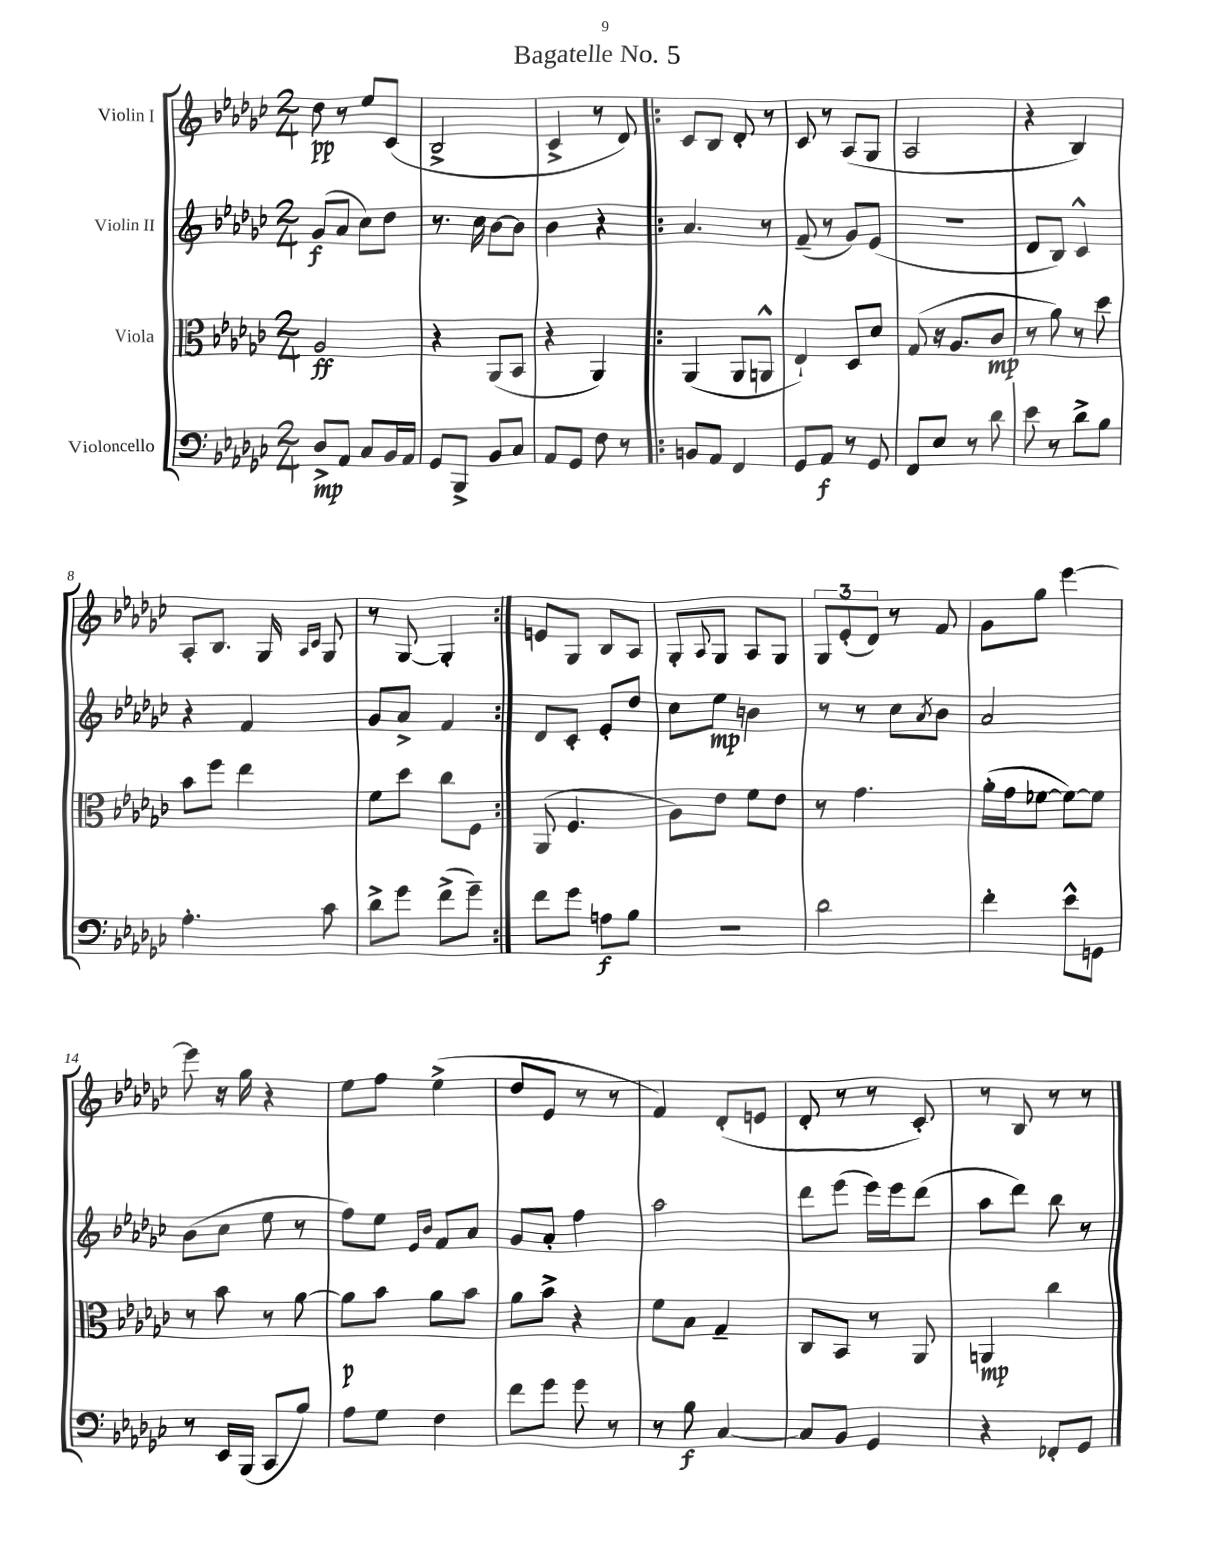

**kern	**kern	**kern	**kern
*staff4	*staff3	*staff2	*staff1
*clefF4	*clefC3	*clefG2	*clefG2
*k[b-e-a-d-g-c-]	*k[b-e-a-d-g-c-]	*k[b-e-a-d-g-c-]	*k[b-e-a-d-g-c-]
*M2/4	*M2/4	*M2/4	*M2/4
8D-^/L	2A-/	(8g-/L	8dd-\
8AA-/J	.	8a-/J	8r
8C-/L	.	8cc-\L)	8ee-/L
16BB-/L	.	8dd-\J	(8c-/J
16AA-/JJ	.	.	.
=	=	=	=
8GG-/L	4r	8.r	2B-^/
8BBB-^/J	.	.	.
.	.	16cc-\	.
8BB-/L	(8AA-/L	[8b-\L	.
8C-/J	8BB-/J	8b-\]J	.
=	=	=	=
8AA-/L	4r	4b-\	4c-^/
8GG-/J	.	.	.
8F\	4AA-/)	4r	8r
8r	.	.	8d-/)
=!|:	=!|:	=!|:	=!|:
8BB/L	(4AA-/	4.a-/	8c-/L
8AA-/J	.	.	8B-/J
4FF/	8AA-/L	.	8d-'/
.	8AA^^/J	8r	8r
=	=	=	=
8GG-/L	4E-`/)	(8f~/	8c-/
8AA-/J	.	8r	8r
8r	8D-/L	8g-/L)	(8A-/L
8GG-/	8d-/J	(8e-/J	8G-/J
=	=	=	=
8FF/L	(8G-/	2r	2A-/
8E-/J	16r	.	.
.	8.A-/L	.	.
8r	.	.	.
8d-\	8c-/J	.	.
=	=	=	=
8e-\	8r	8d-/L	4r
8r	8a-\)	8B-/J)	.
8d-^\L	8r	4c-^^/	4B-/)
8B-\J	8dd-\	.	.
=	=	=	=
4.A-'\	8b-\L	4r	8A-'/L
.	8ff\J	.	8.B-/J
.	4ee-\	4f/	.
.	.	.	16G-/
.	.	.	16qqA-/LL
.	.	.	16qqc-/JJ
8c-\	.	.	8G-/
=	=	=	=
8d-^\L	8f\L	8g-/L	8r
8g-\J	8dd-\J	8a-^/J	[8G-/
(8f^\L	8cc-\L	4f/	4G-'/]
8g-~\J)	8F\J	.	.
=:|!	=:|!	=:|!	=:|!
8f\L	(8AA-/	8d-/L	8e/L
8g-\J	4.F/	8c-'/J	8G-/J
8A\L	.	8e-'/L	8B-/L
8B-\J	.	8dd-/J	8A-/J
=	=	=	=
2r	8A-\L)	8cc-\L	8G-'/L
.	.	.	8qqA-/
.	8e-\J	8ee-\J	8G-/J
.	8f\L	4b\	8A-/L
.	8e-\J	.	8G-/J
=	=	=	=
2d-\	8r	8r	12G-/L
.	.	.	(12e-'/
.	4.g-\	8r	.
.	.	.	12d-/J)
.	.	8cc-\L	8r
.	.	8qa-/	.
.	.	8b-\J	8f/
=	=	=	=
4f'\	(16a-'\LL	2a-/	8g-\L
.	16g-\J	.	.
.	[8f-\J	.	8gg-\J
8e-^^\L	8f-\_L)	.	[4eee-\
8GG\J	8f-\]J	.	.
=	=	=	=
8r	8r	(8b-\L	8eee-\]
16EE-/LL	8b-\	8cc-\J	16r
(16BBB-/JJ	.	.	16gg-\
8CC-/L	8r	8ee-\	4r
8B-/J)	[8a-\	8r	.
=	=	=	=
8A-\L	8a-\]L	8ff\L)	8ee-\L
8G-\J	8b-\J	8ee-\J	8ff\J
.	.	16qqe-/LL	.
.	.	16qqb-/JJ	.
4F\	8a-\L	8f/L	(4ee-^\
.	8b-\J	8a-/J	.
=	=	=	=
8f\L	8a-\L	8g-/L	8dd-/L
8g-\J	8b-^\J	8a-'/J	8e-/J
8g-\	4r	4ff\	8r
8r	.	.	8r
=	=	=	=
8r	8f\L	2aa-\	4f/)
8B-\	8B-\J	.	.
[4C-/	4G-~/	.	(8d-'/L
.	.	.	8e/J
=	=	=	=
8C-/]L	8C-/L	8ddd-\L	8d-'/
8BB-/J	8BB-/J	(8eee-\J	8r
4GG-/	8r	16eee-\LL)	8r
.	.	16eee-\J	.
.	8AA-/	(8ddd-\J	8c-'/)
=	=	=	=
4r	4AA/	8aa-\L	8r
.	.	8ddd-\J)	8B-/
8FF-'/L	4cc-\	8bb-\	8r
8GG-/J	.	8r	8r
==	==	==	==
*-	*-	*-	*-
